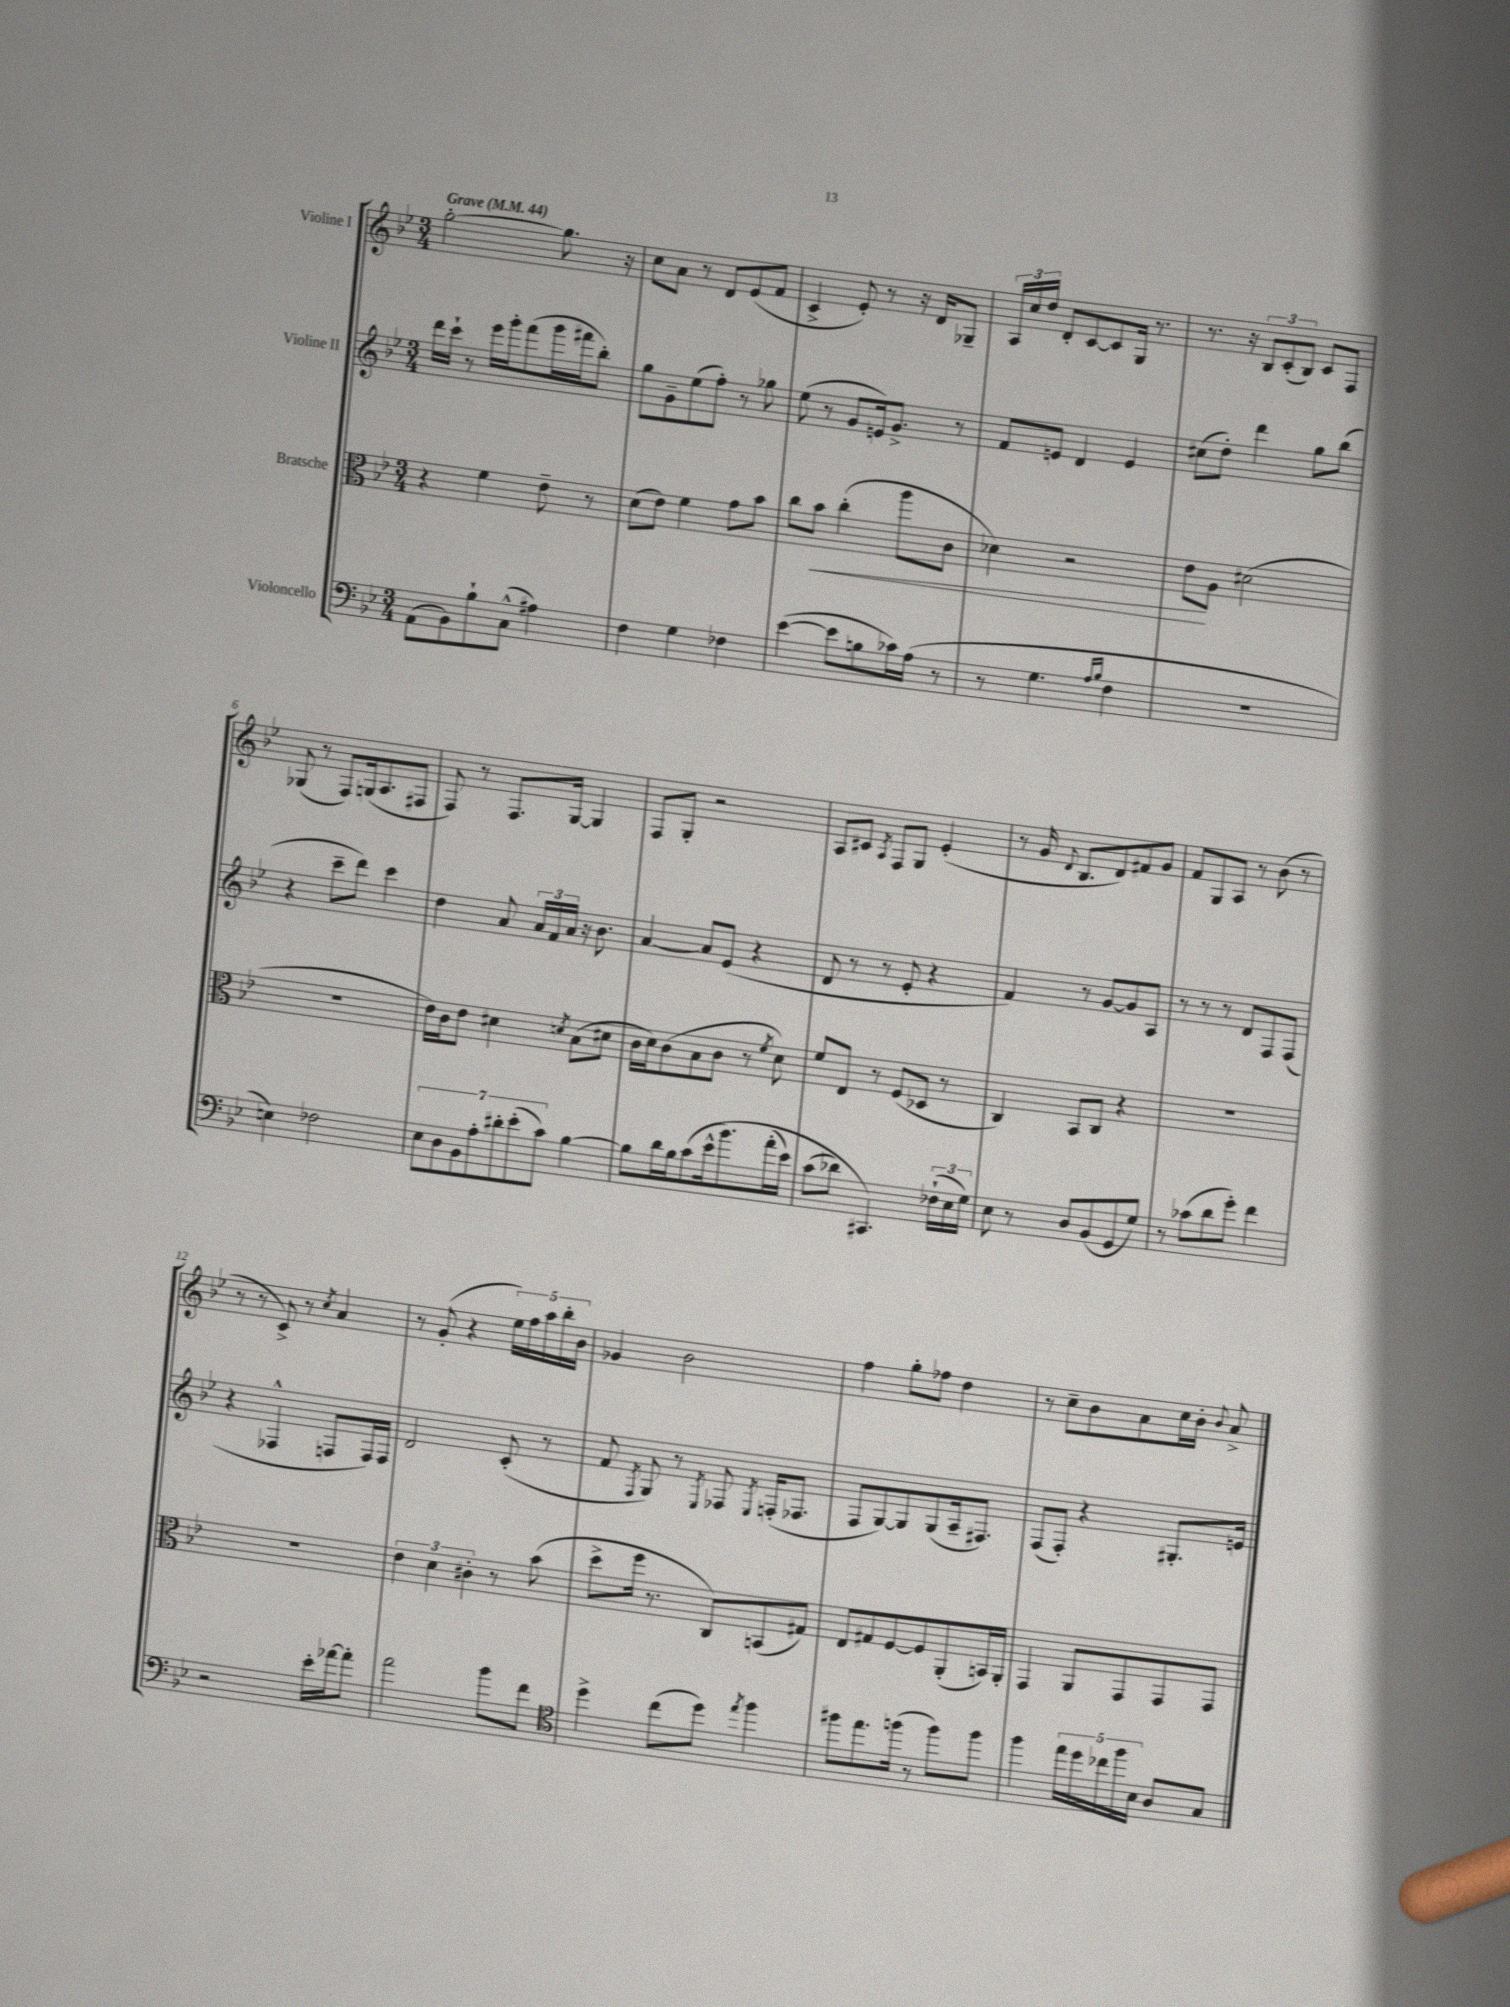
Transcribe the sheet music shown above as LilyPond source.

<<
\new StaffGroup <<
\new Staff = "s0" \with { instrumentName = "Violine I" } {
    \clef treble \key bes \major \numericTimeSignature \time 3/4 \tempo "Grave" 4 = 44
    \autoBeamOff g''2~-. g''8. r16 |
    c''8[ a'8] r8 d'8[ ees'8( f'8] |
    c'4-> ees'8-.) r8 r16 d'16[ ges8]-- |
    \tuplet 3/2 { a16[ c''16 d''16] } d'8[-. c'8~ c'8 g16] r8. |
    r8. r16 \tuplet 3/2 { bes8[ c'8-.( bes8]) } c'8[ f8] |
    ges8( r8 f8[) g16( a8. fis8] |
    f8) r8 f8.[ g16]~ g4 |
    f8[ g8]-. r2 |
    a8[ cis'8] \acciaccatura { a8 } f8[ g8] ees'4-.( |
    r8 g'16 \appoggiatura { d'8 } bes8.[ d'8) fis'8 g'8] |
    f'8[ g8 a8] r8 bes'8( r8 |
    r8 r8 c'8->) r8 \acciaccatura { c''8 } a'4 |
    r8 g'8-.( r4 \tuplet 5/4 { ees''16[) f''16 a''16 bes''16-. bes'16] } |
    ges'4 bes'2 |
    f''4 g''8[-. fes''8] d''4 |
    r8 c''8[-- bes'8 a'8 c''16 bes'16]-. \appoggiatura { bes'8 } a'8-> \bar "|." |
}
\new Staff = "s1" \with { instrumentName = "Violine II" } {
    \clef treble \key bes \major \numericTimeSignature \time 3/4
    \autoBeamOff d'''16[ c'''16]-! r8 ees'''16[ g'''16-. f'''8( g'''16 fis'''16 bes''8]-.) |
    g''8[ g'8-- ees''8( f''8]-.) r8 ges''8 |
    ees''8( r8 g'8[ e'16) g'8.]-> r8 |
    f'8[ e'8] d'4 e'4 |
    cis''8[( d''8]-.) d'''4 g''8[ bes''8]( |
    r4 c'''8[-- d'''8]) c'''4 |
    d''4 a'8 \tuplet 3/2 { a'16[ f'16 a'16] } r16 bes'8. |
    a'4~ a'8[ ees'8]( r4 |
    d'8 r8 r8 ees'8-. r4 |
    f'4) r8 g'8[~ g'8 a8] |
    r8 r8 r8 d'8[ f8 f8]( |
    r4 fes4-^ f8[ f16) f16] |
    d'2 c'8-.( r8 |
    f'8 \acciaccatura { f8 } g8) r8 \acciaccatura { ees8 } fes8 \acciaccatura { ees8 } f16[-.( fes8.] |
    f8[ g8~) g8 g8( a16-- fis8.]) |
    f8[( f8]-.) r4 gis8.[-. e'16] \bar "|." |
}
\new Staff = "s2" \with { instrumentName = "Bratsche" } {
    \clef alto \key bes \major \numericTimeSignature \time 3/4
    \autoBeamOff r4 f'4 ees'8-- r8 |
    d'8[( ees'8]) f'4 g'8[ bes'8] |
    c''8[ bes'8]\< c''4-.( a''8[ c'8] |
    des'4) r2 |
    ees'8[\! a8] dis'2( |
    R2. |
    ees'16[) c'16 ees'8] dis'4 \acciaccatura { d'8 } bes8[( dis'8] |
    c'16[ d'16) c'8( bes8 c'8] r8 \acciaccatura { f'8 } d'8) |
    f'8[ ees8] r8 f8[( des8] r8 |
    c4) bes,8[ c8] r4 |
    R2. |
    R2. |
    \tuplet 3/2 { ees'4 d'4 cis'4-. } r8 bes'8( |
    d''8[-> f''16] r8. c8[) b,8( gis8]) |
    ees8[ gis8 f8~ f8 a,8-.( b,16) a,16]-. |
    g,4 a,8[ g,8 g,8 g,8] \bar "|." |
}
\new Staff = "s3" \with { instrumentName = "Violoncello" } {
    \clef bass \key bes \major \numericTimeSignature \time 3/4
    \autoBeamOff a,8[( bes,8) bes8-! c8]-^( ais4) |
    f4 g4 fes4 |
    ees'4~( ees'8[ b8 ces'16) a16]( r8 |
    r8 g4. \grace { a16[ bes16] } f4 |
    R2. |
    e4) fes2 |
    \tuplet 7/4 { ees8[ d8 bes,8 a8-. dis'8-. ees'8-.( c'8]) } bes4~ |
    bes8[ d'16 bes16 c'8( ees'16-^\( bes'8.) a'16-.( ees'16]) |
    c'8[( des'8]) cis,4.\) \tuplet 3/2 { fes16[-!( ees16 g16]) } |
    ees8 r8 d8[ bes,8( g,8 g8]) |
    r8 ces'8[( d'8 g'8]-.) f'4 |
    r2 ees'16[-. aes'16~ aes'8]-. |
    a'2 bes'8[ f'8] |
    \clef tenor d''4-> c''8[( d''8]) \acciaccatura { ees''8 } f''4 |
    fis''8[ ees''8. f''16]( r8 f''8[) f''8] |
    f''4 \tuplet 5/4 { ees''16[ d''16 ces''16 f''16 bes16] } a8[ g8] \bar "|." |
}
>>
>>
